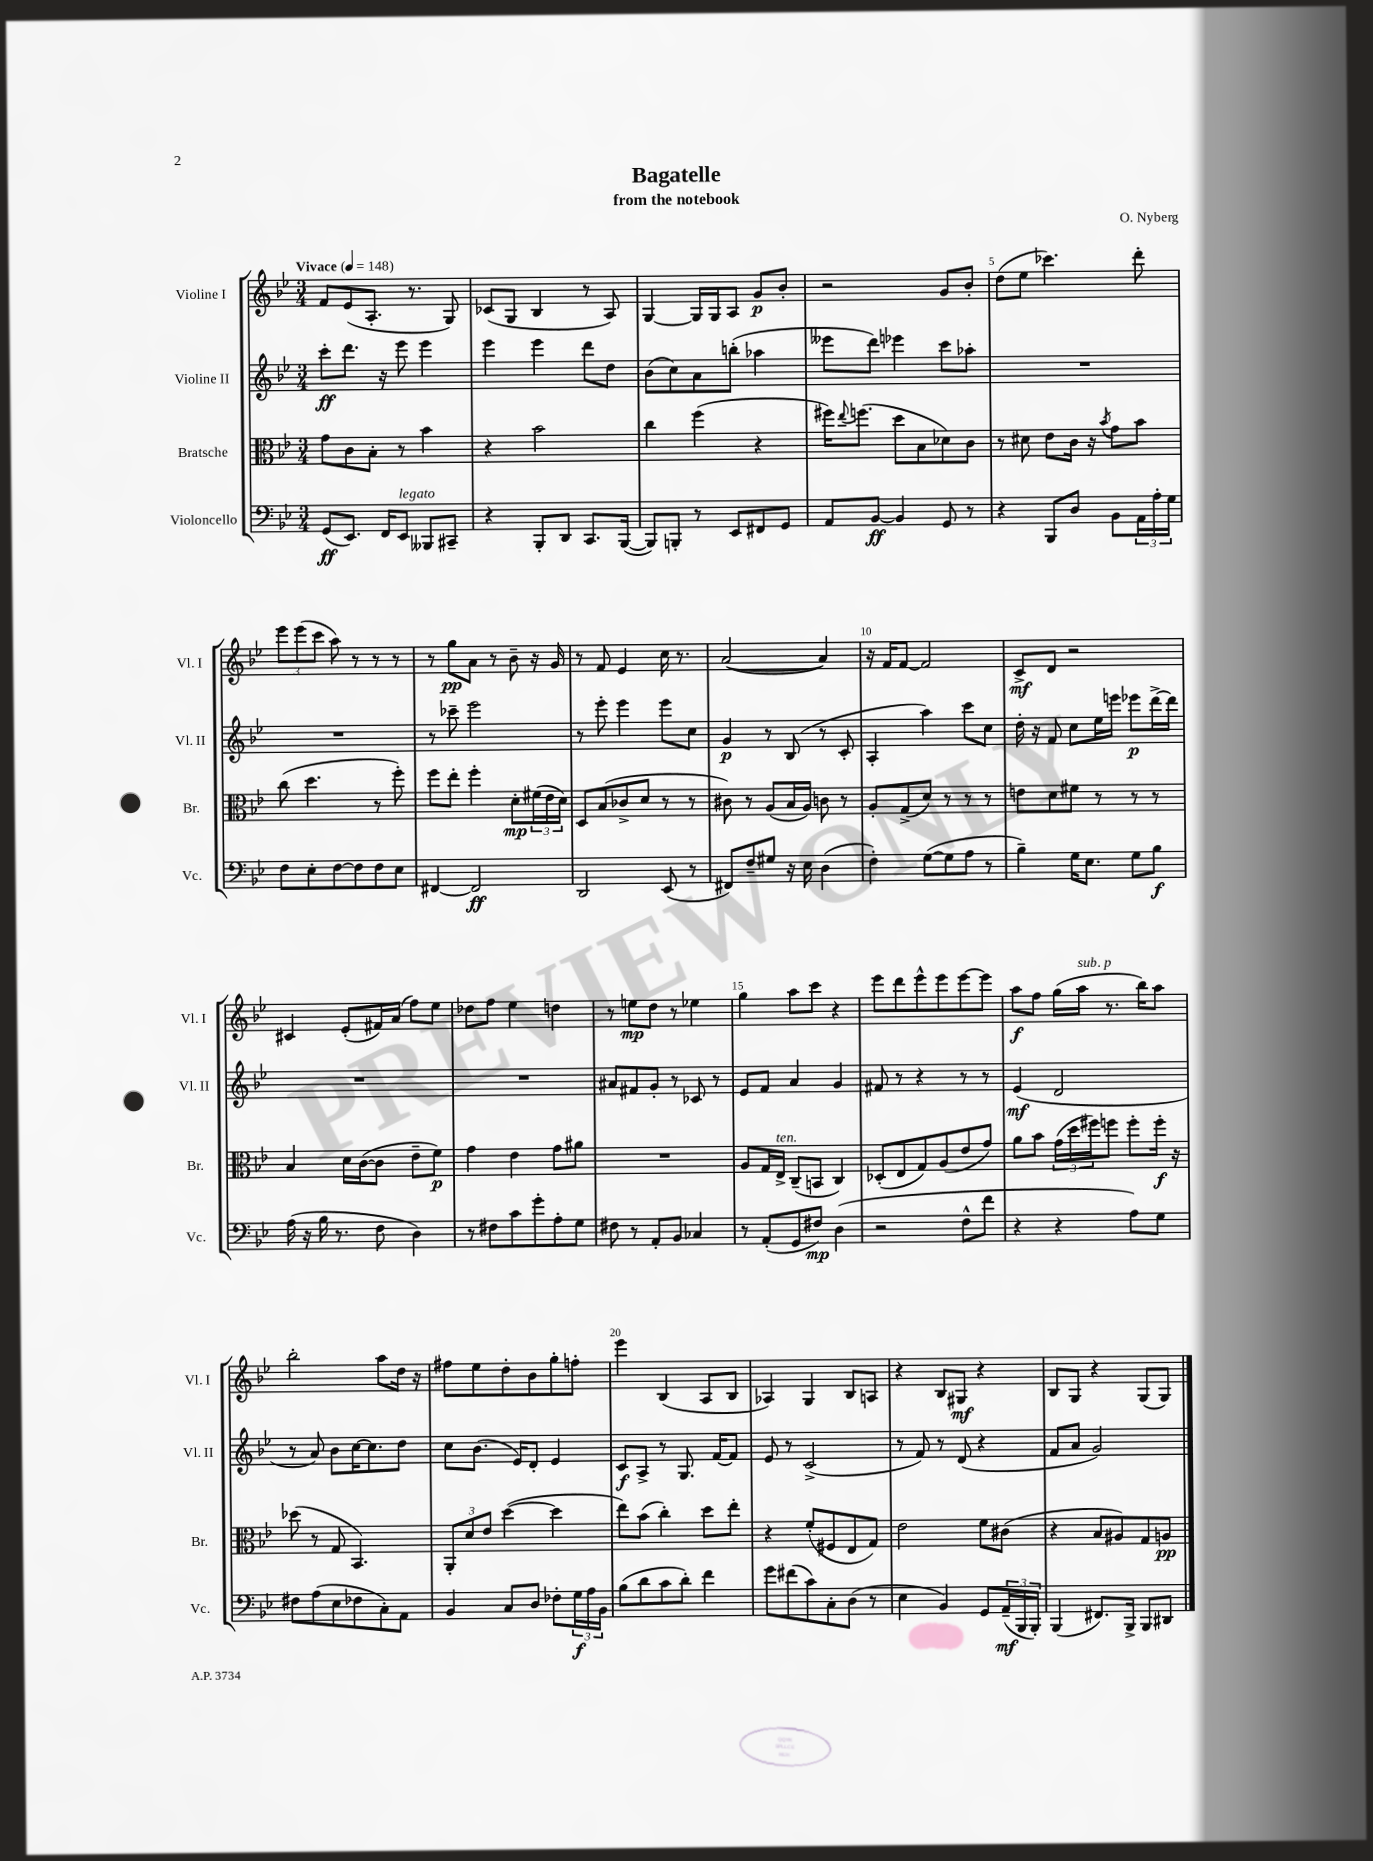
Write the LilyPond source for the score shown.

\header { title = "Bagatelle" composer = "O. Nyberg" subtitle = "from the notebook" }
<<
\new StaffGroup <<
\new Staff = "s0" \with { instrumentName = "Violine I" shortInstrumentName = "Vl. I" } {
    \clef treble \key bes \major \numericTimeSignature \time 3/4 \tempo "Vivace" 4 = 148
    f'8 ees'8( a8.-. r8. g8) |
    ces'8( g8 bes4 r8 a8) |
    g4~ g16 g16 a8 g'8\p bes'8-. |
    r2 g'8 bes'8-. |
    d''8( ees''8 ces'''4.) d'''8-. |
    \tuplet 3/2 { ees'''8 ees'''8( c'''8 } a''8) r8 r8 r8 |
    r8 g''8\pp a'8 r8 bes'8-- r16 g'16 |
    r8 f'8 ees'4 c''16 r8. |
    a'2~( a'4) |
    r16 f'16 f'8~ f'2 |
    c'8->\mf d'8 r2 |
    cis'4 ees'8-.( fis'16) a'16( f''8) ees''8 |
    des''8 f''8 ees''4 d''4 |
    r8 e''8\mp d''8 r8 ees''4 |
    g''4 a''8 c'''8 r4 |
    ees'''8 d'''8 ees'''8-^ ees'''8 ees'''8~ ees'''8 |
    a''8\f f''8 g''16( a''16^\markup { \italic "sub. p" } r8. bes''16) a''8 |
    bes''2-. a''8 d''16 r16 |
    fis''8 ees''8 d''8-. bes'8 g''8-. f''8-. |
    ees'''4 bes4( a8 bes8 |
    aes4) g4 bes8 a8 |
    r4 bes8 gis8\mf r4 |
    bes8 g8 r4 g8( g8) \bar "|." |
}
\new Staff = "s1" \with { instrumentName = "Violine II" shortInstrumentName = "Vl. II" } {
    \clef treble \key bes \major \numericTimeSignature \time 3/4
    c'''8-.\ff d'''8. r16 ees'''8 ees'''4 |
    ees'''4 ees'''4 d'''8 d''8 |
    bes'8( c''8) a'8 b''8-.( aes''4 |
    eeses'''8 d'''8) ees'''4 c'''8 aes''8-. |
    R2. |
    R2. |
    r8 ces'''8-- ees'''2 |
    r8 ees'''8-. ees'''4 ees'''8 c''8 |
    g'4\p r8 bes8( r8 c'8-. |
    a4-. a''4) c'''8 c''8 |
    d''16-. r16 f'8 c''8 ees''16 e'''16 ees'''8\p d'''16~-> d'''16 |
    R2. |
    R2. |
    ais'8 fis'8 g'8-. r8 ces'8 r8 |
    ees'8 f'8 a'4 g'4 |
    fis'8 r8 r4 r8 r8 |
    ees'4\mf( d'2 |
    r8 a'8) bes'8 c''16~ c''8. d''8 |
    c''8 bes'8.( ees'16) d'8-. ees'4 |
    c'8\f a8-> r8 g8. f'16~ f'8 |
    ees'8 r8 c'2->( |
    r8 f'8) r8 d'8( r4 |
    f'8 a'8 g'2) \bar "|." |
}
\new Staff = "s2" \with { instrumentName = "Bratsche" shortInstrumentName = "Br." } {
    \clef alto \key bes \major \numericTimeSignature \time 3/4
    g'8 c'8 bes8-. r8 bes'4 |
    r4 bes'2 |
    c''4 f''4( r4 |
    fis''16) \appoggiatura { ees''8 } f''8.( d''8 bes8 des'8) c'8 |
    r8 dis'8 ees'8 c'16 r16 \acciaccatura { bes'8 } g'8 bes'8 |
    c''8( d''4. r8 f''8-.) |
    f''8 ees''8-. f''4-. d'8-.\mp \tuplet 3/2 { fis'16( ees'16 d'16) } |
    d8 bes8( ces'8-> d'8 r8 r8 |
    cis'8) r8 a8( bes16 a16) c'8 r8 |
    a8-. g8->( d'8) r8 r8 r8 |
    e'8 d'8 fis'8 r8 r8 r8 |
    bes4 d'16 c'16~( c'8 ees'8-- f'8\p) |
    g'4 ees'4 g'8 ais'8 |
    R2. |
    a8 g16 ees16->^\markup { \italic "ten." } c8--( b,8 c4) |
    des8-.( ees8 g8) a8( ees'8 g'8) |
    a'8 bes'8 \tuplet 3/2 { g'16( d''16 fis''16) } f''8 f''8-. f''16-.\f r16 |
    des''8( r8 g8 bes,4.) |
    \tuplet 3/2 { a,8-. d'8 ees'8 } d''4~( d''4 |
    ees''8) bes'8( c''4-.) d''8 ees''8-. |
    r4 f'8-.( fis8 ees8 g8) |
    ees'2 f'8 cis'8( |
    r4 bes8 ais8) g8 a8\pp \bar "|." |
}
\new Staff = "s3" \with { instrumentName = "Violoncello" shortInstrumentName = "Vc." } {
    \clef bass \key bes \major \numericTimeSignature \time 3/4
    g,8\ff( ees,8.) f,16 ees,8^\markup { \italic "legato" } beses,,8 cis,8-- |
    r4 bes,,8-. d,8 c,8. bes,,16~( |
    bes,,8) b,,8-. r8 ees,8 fis,8 g,8 |
    a,8 bes,8~\ff bes,4 g,8 r8 |
    r4 bes,,8 d8 bes,8 \tuplet 3/2 { a,16 a16-. g16 } |
    f8 ees8-. f8~ f8 f8 ees8 |
    fis,4~ fis,2\ff |
    d,2 ees,8( r8 |
    fis,8) f8-- gis8 r16 ees16 d4( |
    f4-.) g8~( g8 a8 r8 |
    bes4--) g16 ees8. g8 bes8\f |
    a16( r16 bes16 r8. f8 d4) |
    r8 fis8 c'8 g'8-. a8-. g8 |
    fis8 r8 a,8-. bes,8 ces4 |
    r8 a,8-.( g,8 fis8\mp) d4( |
    r2 f8-^ f'8 |
    r4 r4 a8) g8 |
    fis8 a8( ees8 fes8 c8-.) a,8 |
    bes,4 c8 d8 fes8-. \tuplet 3/2 { g16\f a16 bes,16 } |
    bes8( d'8 c'8 d'8-.) f'4 |
    g'8 fis'8( c'8) c8-. d8( r8 |
    ees4 bes,4) g,8 \tuplet 3/2 { a,16--\mf( bes,,16 bes,,16-.) } |
    bes,,4( fis,8.) bes,,16-> bes,,8 dis,8 \bar "|." |
}
>>
>>
\layout { \context { \Score \override BarNumber.break-visibility = ##(#f #t #t) barNumberVisibility = #(every-nth-bar-number-visible 5) } }
